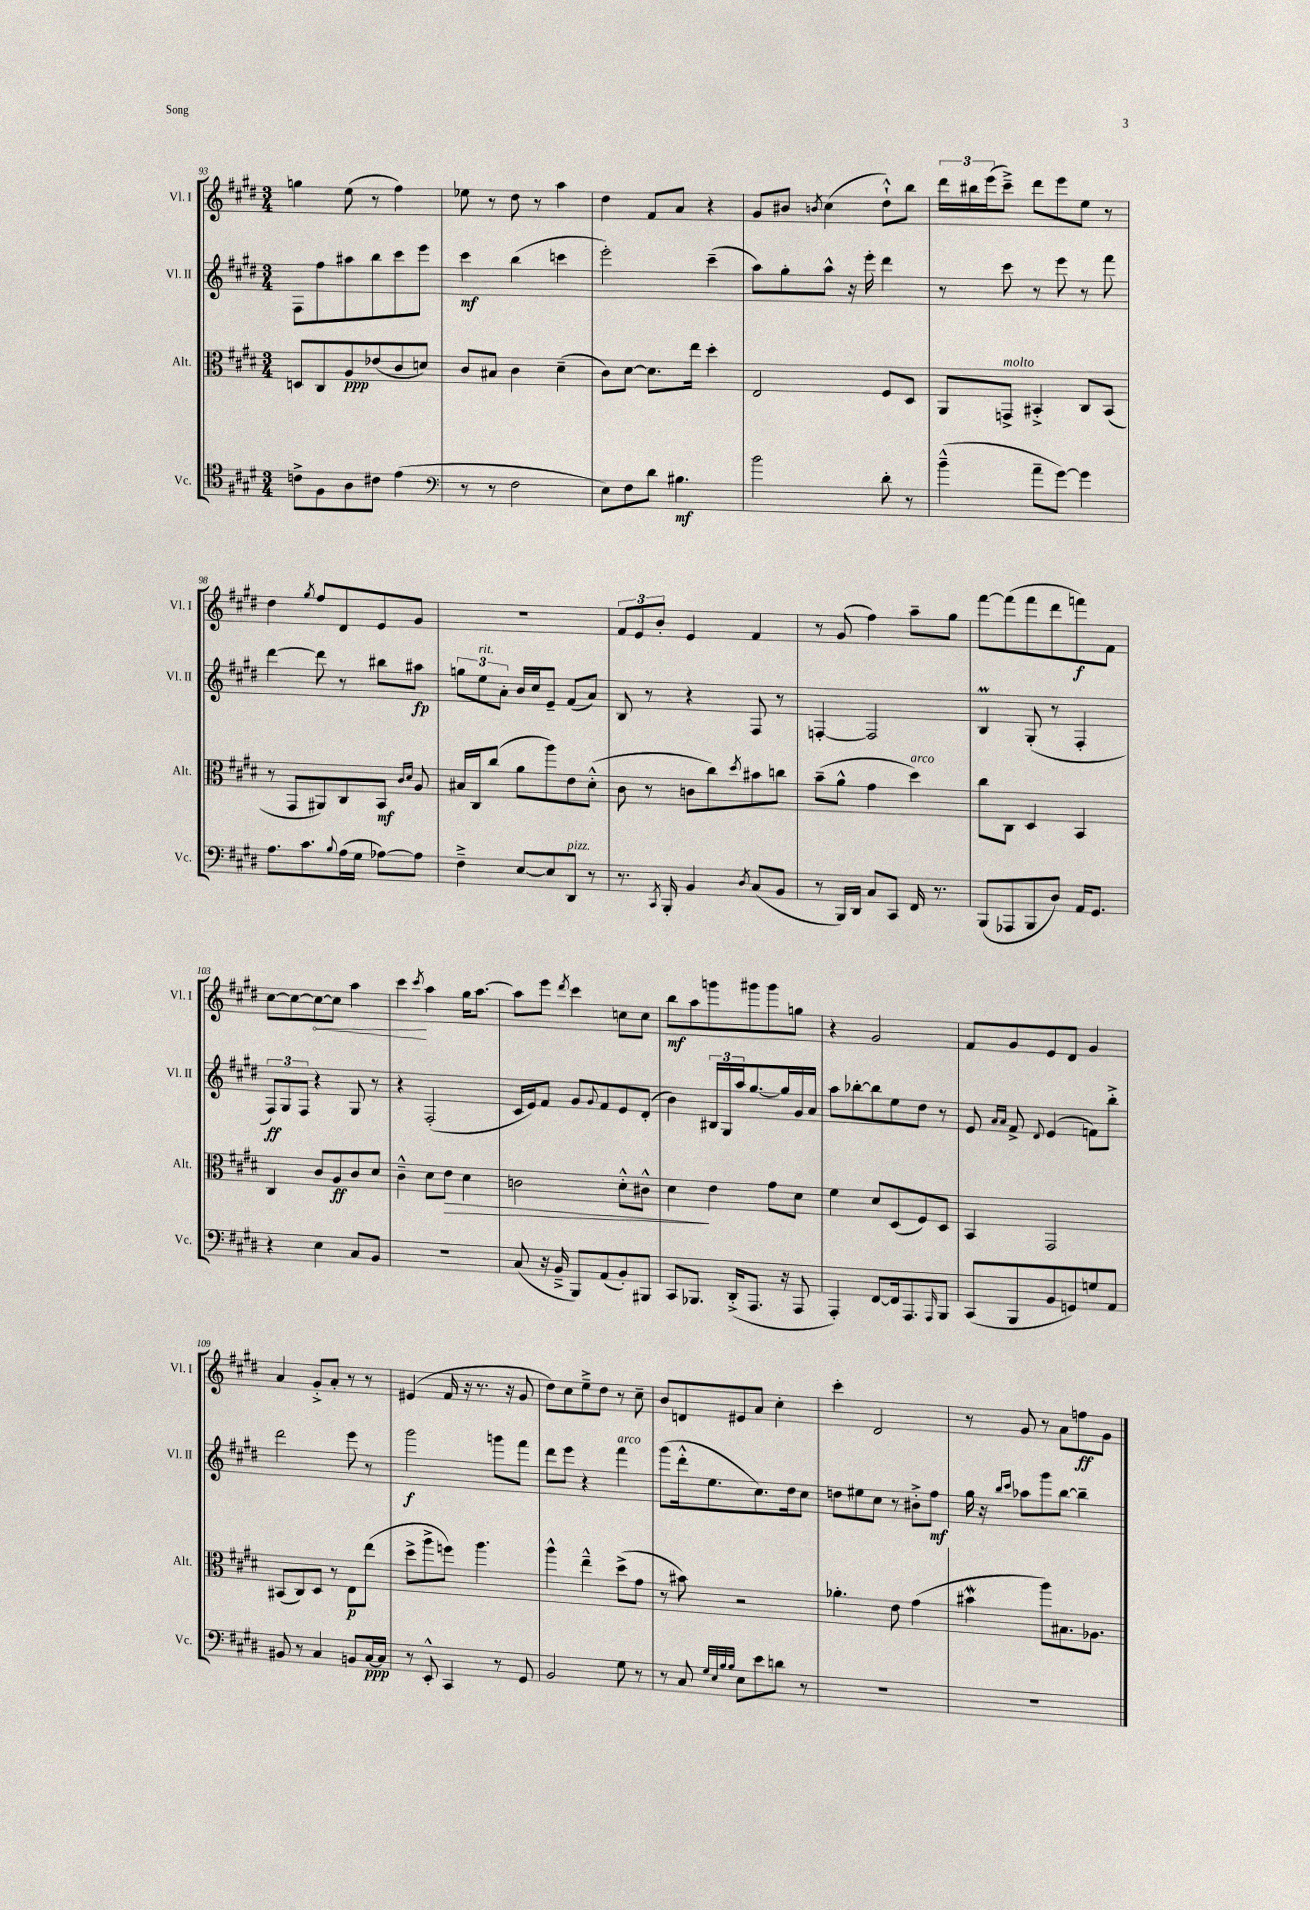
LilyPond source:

<<
\new StaffGroup <<
\new Staff = "s0" \with { instrumentName = "Vl. I" shortInstrumentName = "Vl. I" } {
    \clef treble \key e \major \numericTimeSignature \time 3/4
    g''4 e''8( r8 fis''4) |
    ees''8 r8 dis''8 r8 a''4 |
    dis''4 fis'8 a'8 r4 |
    gis'8 bis'8 \acciaccatura { b'8 } cis''4( dis''8-!-^) b''8 |
    \tuplet 3/2 { dis'''16 bis''16 e'''16( } cis'''8--->) dis'''8 e'''8 e''8 r8 |
    dis''4 \acciaccatura { gis''8 } fis''8 dis'8 e'8 gis'8 |
    R2. |
    \tuplet 3/2 { fis'8 e'8 b'8-. } e'4 fis'4 |
    r8 gis'8( fis''4) a''8-- gis''8 |
    fis'''8~ fis'''8( fis'''8 dis'''8 f'''8\f) fis'8 |
    cis''8~ cis''8~ \once \override Hairpin.circled-tip = ##t cis''8~\< cis''8 a''4 |
    cis'''4\! \acciaccatura { cis'''8 } a''4 gis''16 a''8.~ |
    a''8 e'''8 \acciaccatura { dis'''8 } cis'''4 c''8 c''8 |
    b''8\mf a''8 g'''8 gis'''8 gis'''8 g''8 |
    r4 gis'2 |
    fis'8 gis'8 e'8 dis'8 gis'4 |
    a'4 gis'8-.-> a'8-. r8 r8 |
    eis'4( fis'16 r16 r8. r16 gis'8 |
    dis''8) cis''8 e''8---> dis''8 r8 cis''8-- |
    b'8 d'8 eis'8 a'8 cis''4-. |
    cis'''4-. dis'2 |
    r8 gis'8 r8 a'8 f''8\ff gis'8 \bar "|." |
}
\new Staff = "s1" \with { instrumentName = "Vl. II" shortInstrumentName = "Vl. II" } {
    \clef treble \key e \major \numericTimeSignature \time 3/4
    fis8 fis''8 ais''8 b''8 cis'''8 e'''8 |
    cis'''4\mf b''4( c'''4 |
    e'''2-.) cis'''4--( |
    a''8) gis''8-. a''8-^ r16 e'''16-. dis'''4 |
    r8 cis'''8 r8 e'''8 r8 fis'''8 |
    dis'''4~ dis'''8 r8 bis''8 ais''8\fp |
    \tuplet 3/2 { g''8 e''8^\markup { \italic "rit." } a'8-. } b'16 cis''16 e'8-- fis'8( a'8) |
    b8 r8 r4 fis8 r8 |
    f4~-. f2 |
    b4\prall gis8-.( r8 fis4-. |
    \tuplet 3/2 { fis8\ff) gis8 fis8 } r4 gis8 r8 |
    r4 fis2-.( |
    cis'16 e'16) fis'8 gis'8 \appoggiatura { gis'8 } fis'8 e'8 dis'8-.( |
    b'4) \tuplet 3/2 { bis16 gis16 a''16 } gis''8.~ gis''16 gis'16 a'16 |
    a''8 bes''8~-. bes''8 e''8 dis''8 r8 |
    e'8 \grace { a'16 a'16 } fis'8-> \appoggiatura { dis'8 } e'4( f'8) b''8-.-> |
    dis'''2 e'''8 r8 |
    gis'''2\f g'''8 fis'''8 |
    dis'''8 e'''8 r4 fis'''4^\markup { \italic "arco" } |
    gis'''8( dis'''16-.-^ e''8. cis''8.) dis''16 cis''8 |
    d''8 eis''8 cis''8 r8 bis'8-.-> fis''8\mf |
    gis''16 r16 \grace { b''16 cis'''16 } aes''8 gis'''8 b''8~ b''4-- \bar "|." |
}
\new Staff = "s2" \with { instrumentName = "Alt." shortInstrumentName = "Alt." } {
    \clef alto \key e \major \numericTimeSignature \time 3/4
    d8 cis8 a8\ppp ees'8( cis'8 d'8) |
    cis'8 bis8 cis'4 dis'4--( |
    cis'8) dis'8~ dis'8. e''16 dis''4-. |
    e2 fis8 dis8 |
    a,8 g,8->^\markup { \italic "molto" } bis,4-.-> cis8 bis,8( |
    r8 gis,8 ais,8) cis8 b,8\mf \grace { cis'16 dis'16 } a8 |
    bis16 cis16 cis''8( a'8 a''8) e'8 dis'8-.-^( |
    cis'8 r8 c'8 cis''8) \acciaccatura { dis''8 } bis'8 c''8 |
    b'8--( a'8-^ gis'4 dis''4^\markup { \italic "arco" }) |
    cis''8 cis8 dis4 b,4 |
    cis4 cis'8 a8\ff cis'8 dis'8 |
    cis'4---^ dis'8 e'8\> dis'4 |
    c'2 dis'8-.-^ cis'8-^ |
    dis'4\! e'4 gis'8 dis'8 |
    fis'4 dis'8 dis8( fis8) dis8 |
    b,4 gis,2 |
    bis,8( cis8) dis8 r8 e8\p e''8( |
    dis''8-> a''8-> f''8) a''4. |
    a''4-^ e''4---^ dis''8->( gis'8 |
    r8 bis'8) r2 |
    aes'4.-. e'8 gis'4( |
    bis'4\mordent a''8) bis8. aes8. \bar "|." |
}
\new Staff = "s3" \with { instrumentName = "Vc." shortInstrumentName = "Vc." } {
    \clef tenor \key e \major \numericTimeSignature \time 3/4
    c'8-> fis8 a8 cis'8 e'4( |
    \clef bass r8 r8 fis2 |
    e8) fis8 dis'8 bis4.\mf |
    b'2 dis'8-. r8 |
    b'4---^( a'8-- gis'8~) gis'4 |
    a8. cis'8. \appoggiatura { b8 } a16( gis16 aes8~) aes8 |
    fis4---> e8~ e8 dis,8^\markup { \italic "pizz." } r8 |
    r8. \acciaccatura { cis,8 } b,,16-. b,4 \acciaccatura { dis8 } cis8( b,8 |
    r8 b,,16) dis,16 cis8 cis,8 fis,16 r8. |
    b,,8( aes,,8 b,,8 dis8) a,16 gis,8. |
    r4 e4 cis8 b,8 |
    R2. |
    cis8( r16 b,16---> b,,8) a,8( b,8-.) bis,,8 |
    cis,8 bes,,8. dis,16-.->( a,,8. r16 a,,8 |
    a,,4-.) fis,8~ fis,16 a,,8. \grace { a,,16 } b,,8 |
    cis,8( b,,8 b,8 g,8) g8 a,8 |
    bis,8 r8 cis4 b,8 cis16~\ppp cis16 |
    r8 e,8-.-^ cis,4 r8 gis,8 |
    b,2 gis8 r8 |
    r8 cis8 \grace { gis32 e32 b32 b32 } e8 e'8 d'8 r8 |
    R2. |
    R2. \bar "|." |
}
>>
>>
\layout { \context { \Score currentBarNumber = #93 } }
